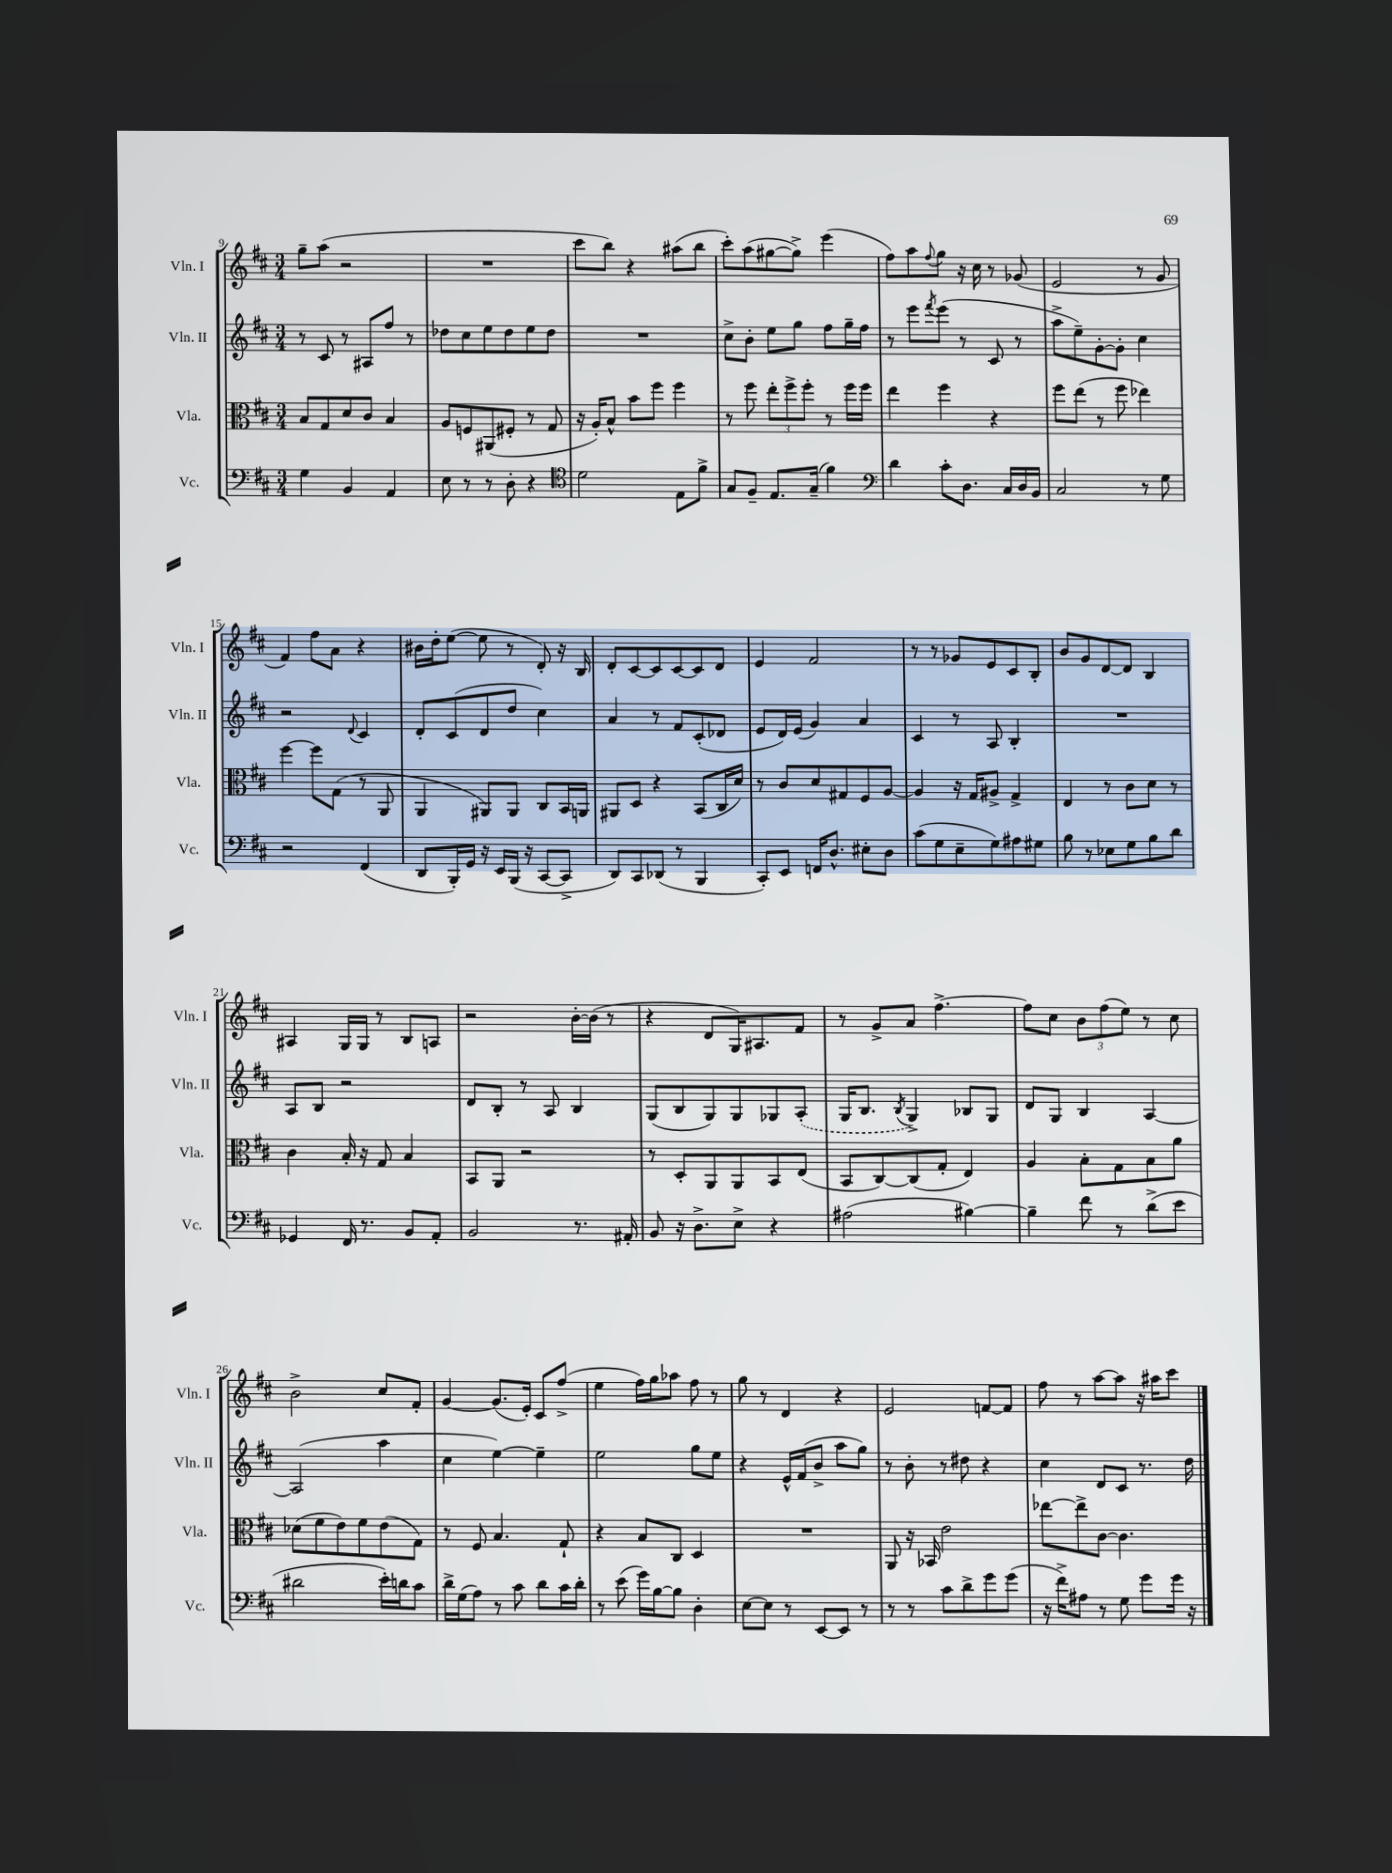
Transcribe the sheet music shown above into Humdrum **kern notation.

**kern	**kern	**kern	**kern
*staff4	*staff3	*staff2	*staff1
*clefF4	*clefC3	*clefG2	*clefG2
*k[f#c#]	*k[f#c#]	*k[f#c#]	*k[f#c#]
*M3/4	*M3/4	*M3/4	*M3/4
4G	8B	8r	8gg~
.	8G	8c#	(8aa
4BB	8d	8r	2r
.	8c#	8A#	.
4AA	4B	8ff#	.
.	.	8r	.
=	=	=	=
8E	8A	8dd-	2.r
8r	8F	8cc#	.
8r	(8AA#	8ee	.
8D'	8F#'	8dd-	.
4r	8r	8ee	.
.	8G	8dd-	.
=	=	=	=
*clefC4	*	*	*
2d	16r	2.r	8ccc#
.	16A')	.	.
.	8B^^	.	8bb)
.	8b	.	4r
.	8ff#	.	.
8E	4ff#	.	(8aa#
8f#^	.	.	8bb
=	=	=	=
8G	8r	8cc#^	8ccc#')
8F#~	8ff#	8b'	(8aa
8.E	12ee'	8ee	[8gg#
.	12ff#^	.	.
.	.	8gg	8gg#^])
.	12ff#'	.	.
(16G~	.	.	.
4f#)	8r	8ff#	(4eee
.	16ff#	16gg~	.
.	16ff#	16ff#	.
=	=	=	=
*clefF4	*	*	*
4d	4ee	8r	8ff#)
.	.	8eee	8aa
.	.	8qfff#	8qqff#
8c#'	4ff#	(8eee	8gg
8.D	.	8r	16r
.	.	.	16cc#
.	4r	8c#	8r
16C#	.	.	.
16D	.	8r	(8g-
16BB	.	.	.
=	=	=	=
2C#	8ff#	8aa^	2e
.	(8ee	8ee~)	.
.	8r	[8g'	.
.	8ff#	8g']	.
8r	4ee-)	4cc#	8r
8G	.	.	8g
=	=	=	=
2r	[4ff#	2r	4f#)
.	8ff#]	.	8ff#
.	(8G	.	8a
.	.	8qqd	.
(4FF#	8r	4c#	4r
.	8AA	.	.
=	=	=	=
8DD	4AA	8d'	16b#
.	.	.	16dd'
16BBB')	.	(8c#	([8ee
16GG	.	.	.
16r	8AA#)	8d	8ee]
16EE	.	.	.
(16BBB	8AA#	8dd	8r
16r	.	.	.
[8CC#	8C#	4cc#)	8d')
8CC#^]	16BB	.	16r
.	16AA	.	16B
=	=	=	=
8DD)	8AA#	4a	8d'
8CC#	8D	.	[8c#
(8DD-	4r	8r	8c#]
8r	.	8f#	[8c#
4BBB	(8BB	(8c#'	8c#]
.	16C#	8d-	8d
.	16d)	.	.
=	=	=	=
8CC#')	8r	8e	4e
8EE	8c#	16d)	.
.	.	(16e	.
16FF	8d	4g)	2f#
8.D^^	.	.	.
.	8G#	.	.
8E#'	8F#	4a	.
8D	[8A	.	.
=	=	=	=
(8c#	4A]	4c#	8r
8G	.	.	8r
8E~	16r	8r	8g-
.	16G	.	.
8G)	8A#^	8A	8e
8A#	4G^	4B'	8c#
8G#	.	.	8B'
=	=	=	=
8B	4E	2.r	8b
8r	.	.	8g
8E-	8r	.	[8d
8G	8c#	.	8d]
8B	8d	.	4B
8d	8r	.	.
=	=	=	=
4GG-	4c#	8A	4A#
.	.	8B	.
16FF#	16B'	2r	16G
8.r	16r	.	16G
.	8G	.	8r
8BB	4B	.	8B
8AA'	.	.	8A
=	=	=	=
2BB	8BB	8d	2r
.	8AA	8B'	.
.	2r	8r	.
.	.	8A	.
8.r	.	4B	[16b'
.	.	.	(16b]
.	.	.	8r
16AA#'	.	.	.
=	=	=	=
8BB	8r	(8G	4r
16r	8D'	8B	.
8.D^	.	.	.
.	8AA	8G)	8d
8E^	8AA	8G	16G)
.	.	.	8.A#
4r	8BB	8G-	.
.	(8E	(8A'	8f#
=	=	=	=
(2A#	8BB	16G	8r
.	.	8.B	.
.	[8C#)	.	8g^
.	.	8qB	.
.	(8C#]	4G^)	8a
.	8G'	.	[4.ff#^
[4B#)	4E)	8B-	.
.	.	8G	.
=	=	=	=
4B#~]	4A	8d	8ff#]
.	.	8G	8cc#
8f#	8B'	4B	12b
.	.	.	(12ff#
8r	8G	.	.
.	.	.	12ee)
(8d^	8B	[4A	8r
8e	8a	.	8cc#
=	=	=	=
2d#	(8d-	(2A]	2b^
.	8f#	.	.
.	8e)	.	.
.	8f#	.	.
16e')	(8e	4aa	8cc#
16d	.	.	.
8c#	8G)	.	8f#'
=	=	=	=
16d^	8r	4cc#	[4g
(16G	.	.	.
8A)	8F#	.	.
8r	4.B	[4ee)	(8.g]
8c#	.	.	.
.	.	.	16e')
8d	.	4ee~]	8c#
16c#	8G`	.	(8ff#^
16d'	.	.	.
=	=	=	=
8r	4r	2ee	4ee
(8e	.	.	.
16g)	8B	.	16ff#)
[16B	.	.	16gg
8B]	8C#	.	8aa-
4D'	4D	8gg	8ff#
.	.	8ee	8r
=	=	=	=
[8E	2.r	4r	8gg
8E]	.	.	8r
8r	.	16e^^	4d
.	.	(16f#	.
[8EE	.	8b^	.
8EE]	.	8aa	4r
8r	.	8gg)	.
=	=	=	=
8r	8AA	8r	2e
8r	16r	8b'	.
.	16BB-	.	.
8c#	2e	8r	.
8d^	.	8dd#	.
8g	.	4r	[8f
(8g	.	.	8f]
=	=	=	=
16r	[8ee-	4cc#	8ff#
16f#^)	.	.	.
8A#	8ee-^]	.	8r
8r	[8c#	8d	[8aa
8G	4.c#]	8c#	8aa]
8g	.	8.r	16r
.	.	.	16aa#
16g	.	.	8ccc#
16r	.	16dd	.
==	==	==	==
*-	*-	*-	*-
